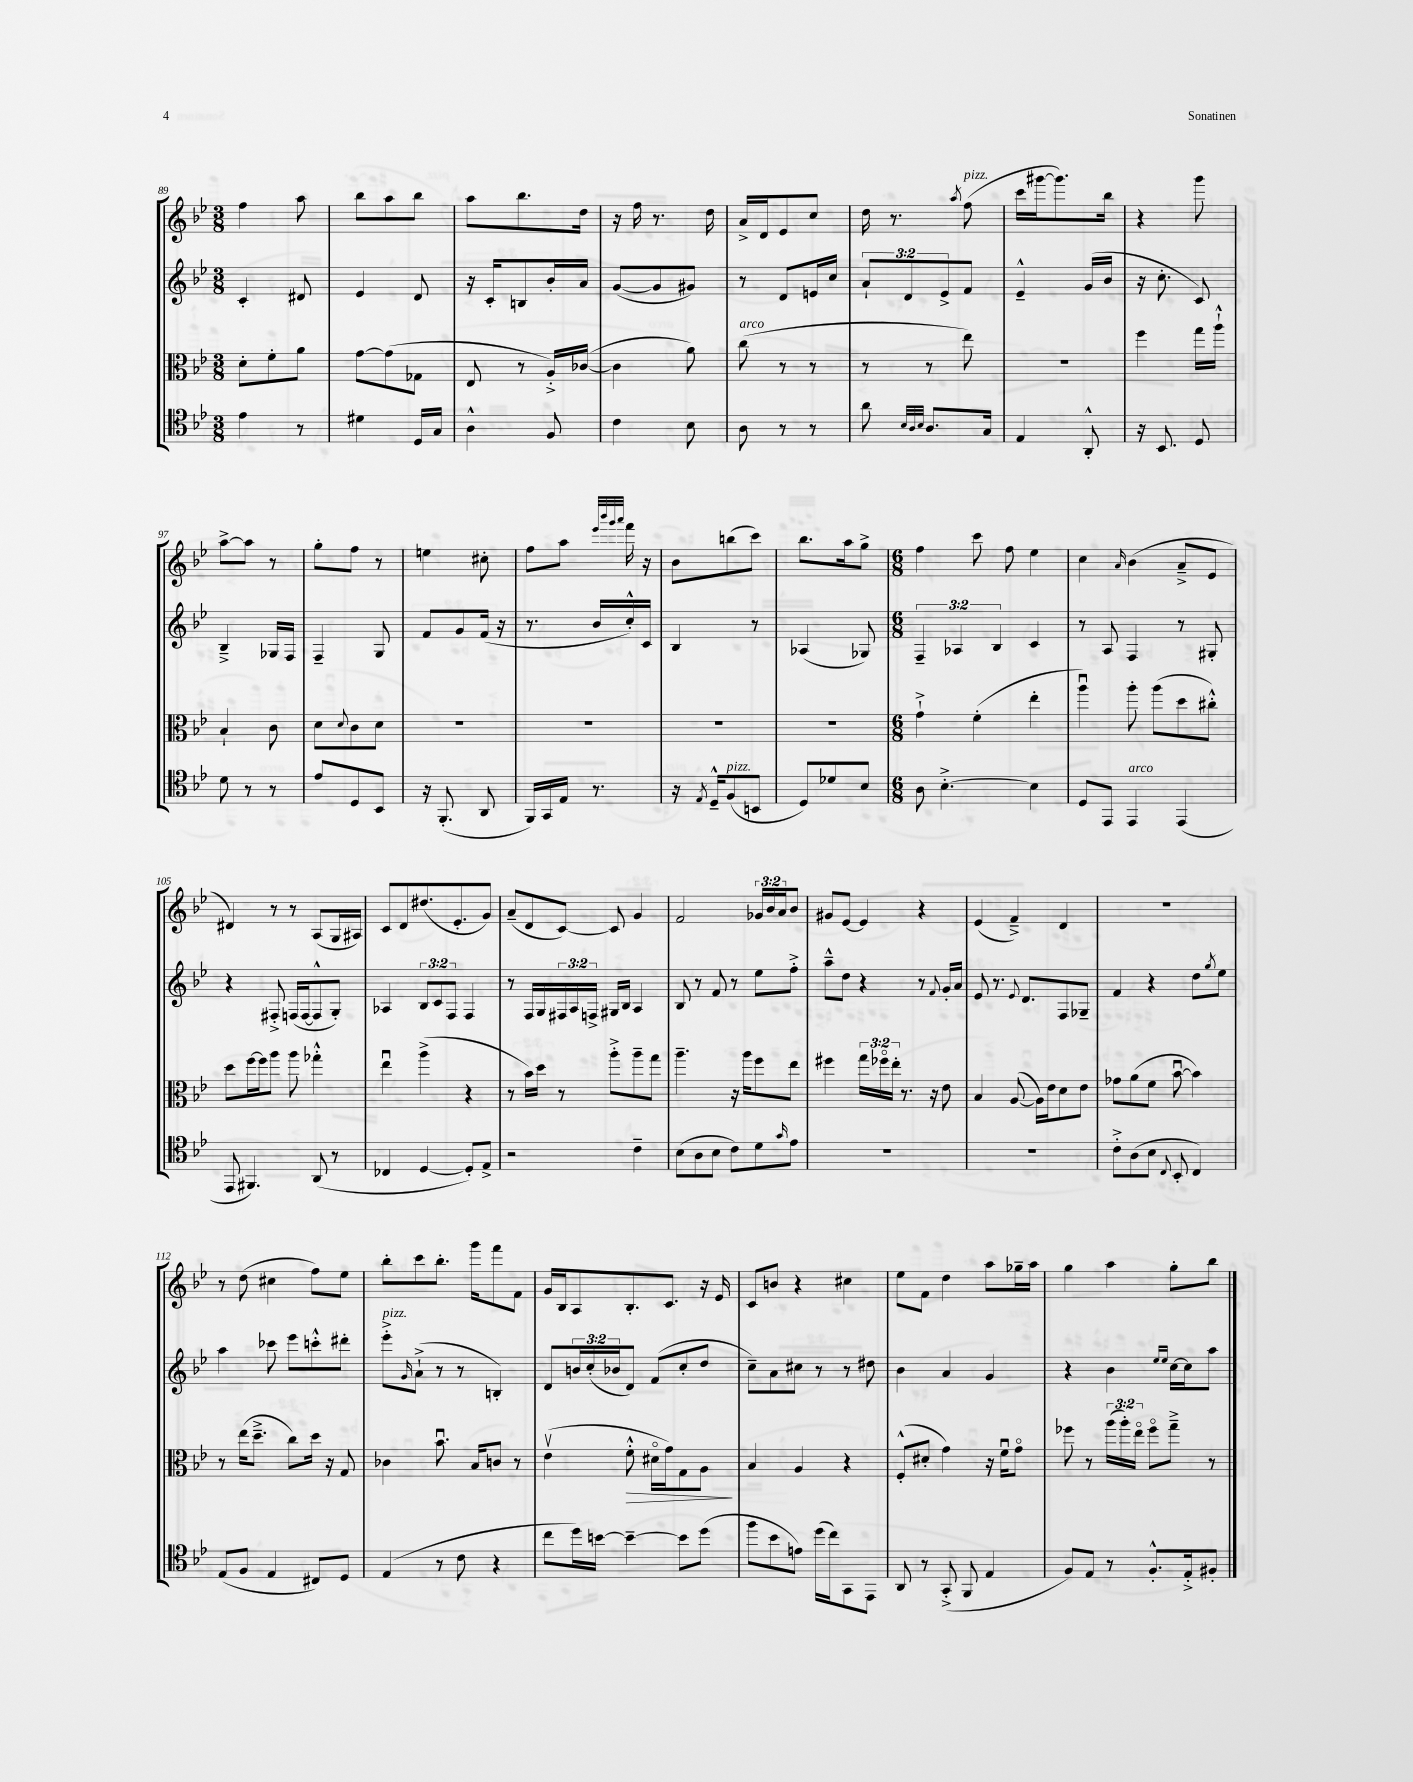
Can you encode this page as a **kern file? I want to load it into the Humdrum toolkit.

**kern	**kern	**kern	**kern
*staff4	*staff3	*staff2	*staff1
*clefC4	*clefC3	*clefG2	*clefG2
*k[b-e-]	*k[b-e-]	*k[b-e-]	*k[b-e-]
*M3/8	*M3/8	*M3/8	*M3/8
4e-	8d'	4c'	4ff
.	8f'	.	.
8r	8a	8d#	8aa
=	=	=	=
4d#	[8g	4e-	8bb-
.	(8g]	.	8aa
16D	8G-	8d	8bb-
16G	.	.	.
=	=	=	=
4A^^	8E-	16r	8aa
.	.	16c'	.
.	8r	8B	8.bb-
8F	16A'^)	16b-'	.
.	([16c-	16a	16dd
=	=	=	=
4c	4c-]	([8g	16r
.	.	.	16ff
.	.	8g]	8.r
8B-	8a)	8g#)	.
.	.	.	16dd
=	=	=	=
8A	(8cc	8r	16a^
.	.	.	16d
8r	8r	8d	8e-
8r	8r	16e	8cc
.	.	16cc	.
=	=	=	=
8a	8r	12a`	16dd
.	.	.	8.r
.	.	12d	.
32qqB-	.	.	.
32qqA	.	.	.
32qqB-	.	.	.
8.A	8r	.	.
.	.	12e-^	.
.	.	.	8qaa
.	8ee-)	8f	(8ff
16G	.	.	.
=	=	=	=
4E-	4.r	4e-~^^	16ccc
.	.	.	[16ggg#
.	.	.	8.ggg#])
8AA'^^	.	(16g	.
.	.	16b-	16bb-
=	=	=	=
16r	4ff	16r	4r
8.BB-	.	8.cc'	.
8D	16gg	8c)	8ggg
.	16aa`^^	.	.
=	=	=	=
8d	4B-`	4B-~^	[8aa^
8r	.	.	8aa]
8r	8c	16G-	8r
.	.	16F	.
=	=	=	=
8e-	8d	4F~	8gg'
.	8qqd	.	.
8D	8c	.	8ff
8BB-	8d	8G	8r
=	=	=	=
16r	4.r	8f	4ee
(8.FF'	.	.	.
.	.	8g	.
8AA	.	(16f	8cc#'
.	.	16r	.
=	=	=	=
16FF)	4.r	8.r	8ff
16GG	.	.	.
16E-	.	.	8aa
8.r	.	16b-	.
.	.	.	32qqeee-
.	.	.	32qqbbb-
.	.	.	32qqggg
.	.	.	32qqaaa
.	.	16cc'^^)	16fff
.	.	16c	16r
=	=	=	=
16r	4.r	4B-	8b-
8qE-	.	.	.
16D~^^	.	.	.
(8F	.	.	(8bb
8BB	.	8r	8ccc)
=	=	=	=
8D)	4.r	(4A-	8.bb-
8d-	.	.	.
.	.	.	16aa
8B-	.	8G-)	8gg^
=	=	=	=
*M6/8	*M6/8	*M6/8	*M6/8
8A	4g`^	6F~	4ff
[4.B-'^	.	.	.
.	.	6A-	.
.	(4f'	.	8ccc
.	.	6B-	.
.	.	.	8ff
4B-]	4ee-'	4c	4ee-
=	=	=	=
8D	4aau)	8r	4cc
8EE-	.	8A	.
.	.	.	16qqa
4EE-	8aa'	4F	(4b-
.	(8aa	.	.
(4EE-	8dd	8r	8a~^
.	8cc#'^^)	8G#'	8e-
=	=	=	=
8EE-	8dd	4r	4d#)
4.FF#)	[16ff	.	.
.	16ff]	.	.
.	8aa	8F#'^	8r
.	8aa	(16F	8r
.	.	[16F	.
(8AA	4gg-'^^	8F^^]	(8A
8r	.	8G')	16G
.	.	.	16A#)
=	=	=	=
4C-	4ee-u	4A-	8c
.	.	.	8d
[4D	(4aa^	12B-	(8.dd#
.	.	12c	.
.	.	12F	.
.	.	.	8.e-'
8D'])	4r	4F	.
8E-^	.	.	8g)
=	=	=	=
2r	8r	8r	(8a~
.	16b-)	16F	8d
.	16dd	16G	.
.	8r	24F#	[8c)
.	.	24A	.
.	.	24F^	.
.	8aa'^	16G#	8c]
.	.	16B-	.
4c~	8aa~	4A	4g
.	8gg	.	.
=	=	=	=
(8B-	4.aa~	8B-	2f
8A	.	8r	.
8B-	.	8f	.
8c)	16r	8r	.
.	16aa	.	.
8d	8ff	8ee-	24g-
.	.	.	24b-
.	.	.	24a
16qqg	.	.	.
8e-	8ee-	8ff'^	8b-
=	=	=	=
2.r	4ff#	8aa~^^	8g#
.	.	8dd	[8e-
.	24gg	4r	4e-]
.	24ff-o	.	.
.	24ee-'	.	.
.	8.r	.	.
.	.	8r	4r
.	16r	.	.
.	.	8qqf	.
.	8e-	16g'	.
.	.	16a	.
=	=	=	=
2.r	4B-	8e-	(4e-
.	.	8.r	.
.	([8A	.	4f~^)
.	.	8qqe-	.
.	.	8.d	.
.	16A])	.	.
.	16e-	.	.
.	8d	8F	4d
.	8e-	8G-~	.
=	=	=	=
8c'^	8g-	4f	2.r
(8A	(8a	.	.
8B-	8f	4r	.
8qqC	.	.	.
8BB-'	[8b-u	.	.
4C)	4b-])	8dd	.
.	.	8qgg	.
.	.	8ee-	.
=	=	=	=
(8E-	8r	4aa	8r
8F	(16ee-	.	(8dd
.	8.dd~^	.	.
4E-	.	8ccc-	4cc#
.	8cc)	8eee-	.
8C#)	16dd	8ccc'^^	8ff)
.	16r	.	.
8D	8G	8ddd#'	8ee-
=	=	=	=
(4E-	4c-	8eee-'^	8bb-'
.	.	16qqg	.
.	.	(8a`^	8ccc
8r	8.b-u	8r	8.bb-'
8c	.	8r	.
.	16B-	.	16ggg
4r	8c	4B')	8fff
.	8r	.	8f
=	=	=	=
8cc	(4e-v	8d	16g
.	.	.	16B-
16dd)	.	24b	8A
.	.	(24cc'	.
[16b	.	.	.
.	.	24b-	.
4b~_	8f'^^	8d)	8.B-'
.	16d#o	(8f	.
.	16g)	.	8.c
8b]	8G	8cc'	.
(8dd	8A	8dd	16r
.	.	.	16e-
=	=	=	=
8ff	4B-	8cc~)	8c
8b-	.	8a	8b
8e)	4A	8cc#	4r
(16dd	.	8r	.
16cc)	.	.	.
8GG	4r	8r	4cc#
8EE-	.	8dd#	.
=	=	=	=
8AA	(8F'^^	4b-	8ee-
8r	8d#'	.	8f
(8GG'^	4g)	4a	4dd
8FF	.	.	.
4E-	16r	4g	8aa
.	16fu	.	.
.	8go	.	16gg-~
.	.	.	16aa
=	=	=	=
8F)	8ff-	4r	4gg
8E-	8r	.	.
8r	(24aa	4b-	4aa
.	24aa')	.	.
.	24ee-o	.	.
8.F'^^	8ff-o	.	.
.	.	16qqee-	.
.	.	16qqee-	.
.	8gg~^	[16cc	8gg'
16E-'^	.	16cc]	.
8F#'	8r	8aa	8bb-
==	==	==	==
*-	*-	*-	*-
